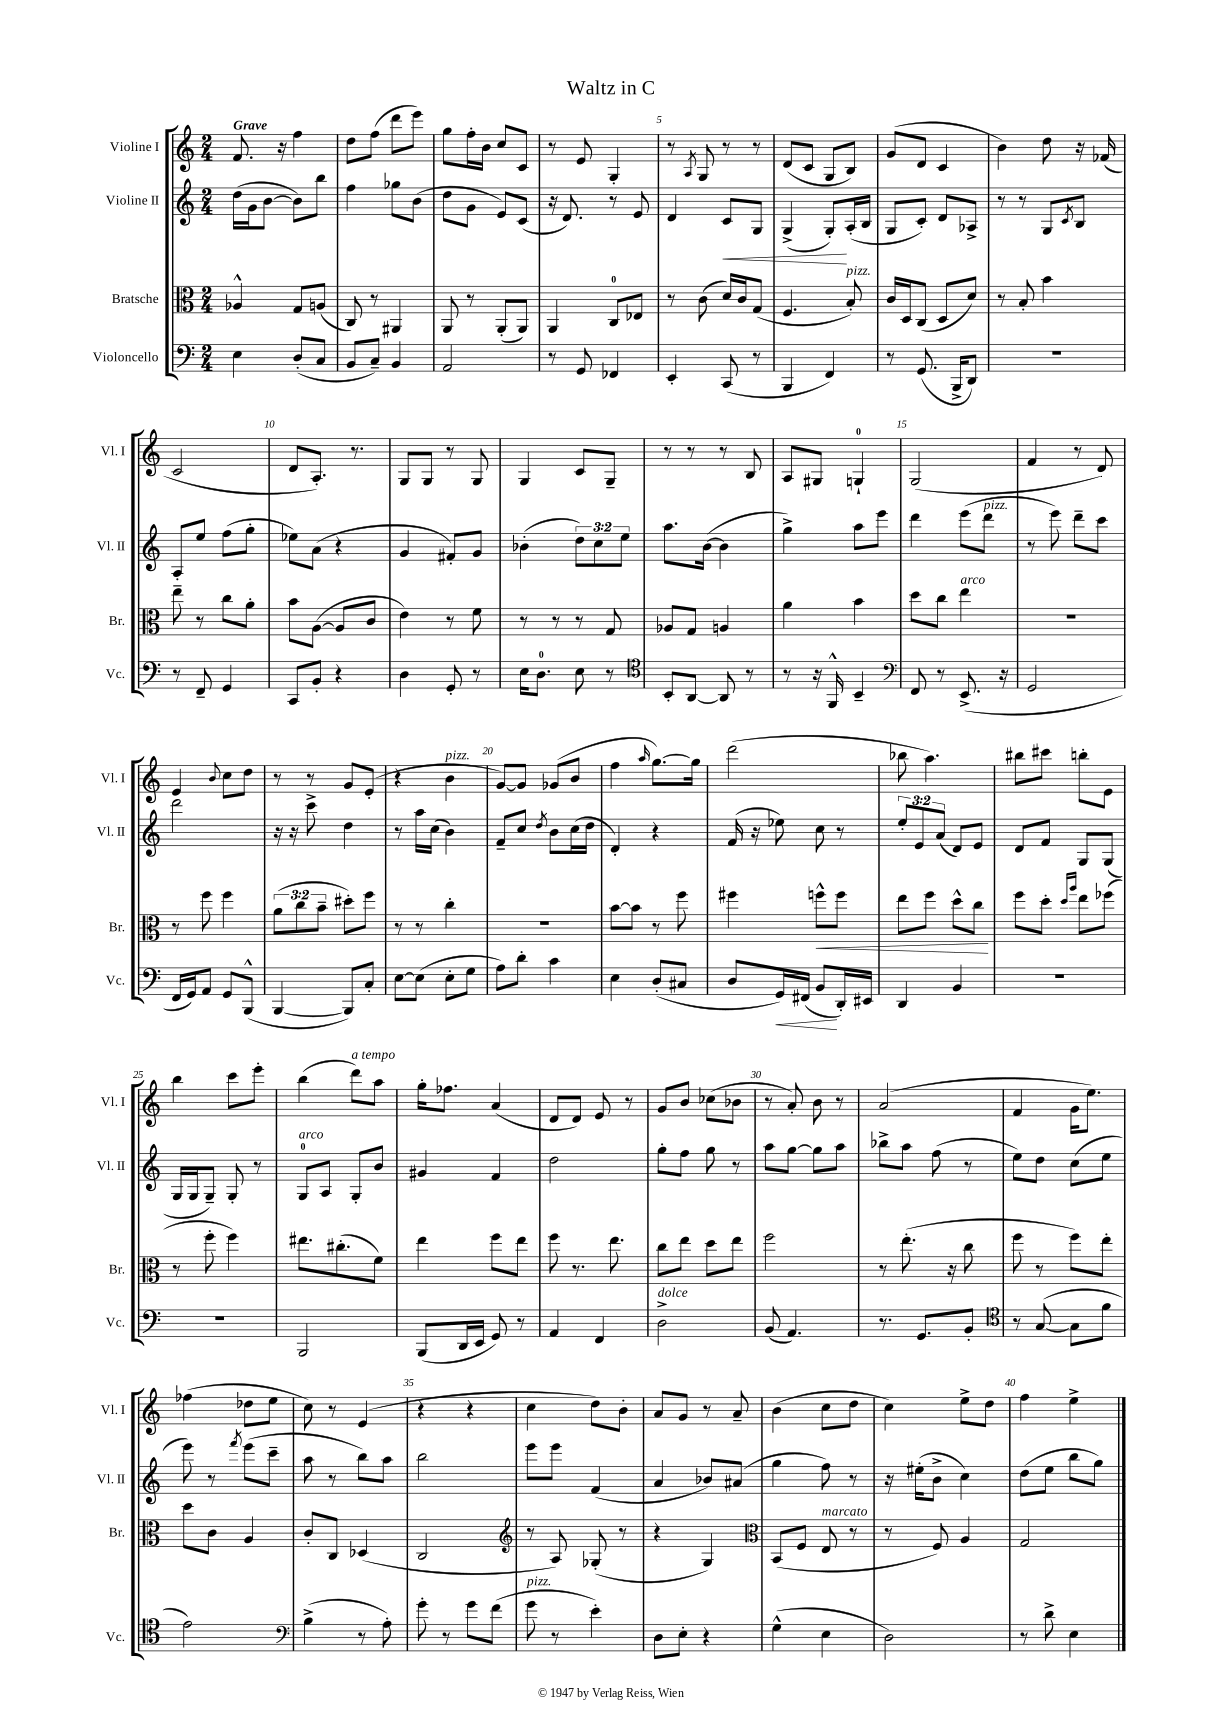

**kern	**kern	**kern	**kern
*staff4	*staff3	*staff2	*staff1
*clefF4	*clefC3	*clefG2	*clefG2
*k[]	*k[]	*k[]	*k[]
*M2/4	*M2/4	*M2/4	*M2/4
4E	4A-^^	(16dd	8.f
.	.	16g	.
.	.	[8b	.
.	.	.	16r
(8D'	8G	8b])	4ff
8C	(8A	8bb	.
=	=	=	=
8BB	8C)	4ff	8dd
8C~)	8r	.	(8ff
4BB	4AA#	8gg-	8ddd
.	.	(8b	8eee)
=	=	=	=
2AA	8AA	8dd	8gg
.	8r	8g	16ff'
.	.	.	16b
.	(8AA'	8e)	8cc
.	8AA)	(8c	8c
=	=	=	=
8r	4AA	16r	8r
.	.	8.d)	.
8GG	.	.	8e
4FF-	8C	8r	4G'
.	8E-	8e	.
=	=	=	=
4EE'	8r	4d	8r
.	.	.	8qA
.	(8c	.	8G
(8CC	16d)	8c	8r
.	16c	.	.
8r	(8G	8G	8r
=	=	=	=
4BBB	4.F	(4G^	(8d
.	.	.	8c
4FF)	.	8G')	8G
.	8B')	(16A'	8B)
.	.	16B	.
=	=	=	=
8r	16c	8G	(8g
.	16D	.	.
(8.GG	(8C	8c')	8d
.	8D	8d	4c
16BBB^	.	.	.
8DD)	8d)	8A-^	.
=	=	=	=
2r	8r	8r	4b)
.	8B'	8r	.
.	4b	8G	8dd
.	.	8qc	.
.	.	8B	16r
.	.	.	(16f-
=	=	=	=
8r	8ee~	8A'	2c
8FF~	8r	8ee	.
4GG	8cc	(8ff	.
.	8a'	8gg'	.
=	=	=	=
8CC	8b	8ee-)	8d
8BB'	([8A	(8a	8.A')
4r	8A]	4r	.
.	.	.	8.r
.	8c	.	.
=	=	=	=
4D	4e)	4g	8G
.	.	.	8G
8GG'	8r	8f#')	8r
8r	8f	8g	8G
=	=	=	=
16E	8r	(4b-'	4G
8.D	.	.	.
.	8r	.	.
8E	8r	12dd)	8c
.	.	12cc	.
8r	8G	.	8G~
.	.	12ee	.
=	=	=	=
*clefC4	*	*	*
8BB'	8A-	8.aa	8r
[8AA	8G	.	8r
.	.	([16b	.
8AA]	4A	4b]	8r
8r	.	.	8B
=	=	=	=
8r	4a	4gg^)	8A
16r	.	.	8G#
16FF^^	.	.	.
4BB~	4b	8aa	4G`
.	.	8eee	.
=	=	=	=
*clefF4	*	*	*
8FF	8dd	4ddd	(2G
8r	8cc	.	.
(8.EE^	4ee	(8eee	.
.	.	8ddd	.
16r	.	.	.
=	=	=	=
2GG	2r	8r	4f
.	.	8eee)	.
.	.	8ddd~	8r
.	.	8ccc	8d)
=	=	=	=
16FF	8r	2ddd	4e
16GG)	.	.	.
8AA	8ff	.	.
.	.	.	8qqb
8GG	4ff	.	8cc
(8BBB^^	.	.	8dd
=	=	=	=
[4BBB	(12a	16r	8r
.	.	16r	.
.	12cc	.	.
.	.	8ccc^	8r
.	12b~	.	.
8BBB])	8dd#')	4dd	8g
8C'	8ff	.	(8e'
=	=	=	=
[8E	8r	8r	4r
(8E]	8r	16aa	.
.	.	(16cc	.
8E'	4cc'	4b)	4b
8G	.	.	.
=	=	=	=
8A)	2r	8f~	[8g)
8d'	.	8cc	8g]
.	.	8qdd	.
4c	.	8b	(8g-
.	.	(16cc	8b
.	.	16dd	.
=	=	=	=
4E	[8b	4d')	4ff
.	8b]	.	.
.	.	.	16qqaa
(8D'	8r	4r	[8.gg)
8C#	8ff	.	.
.	.	.	16gg]
=	=	=	=
8D	4ff#	(16f	(2ddd
.	.	16r	.
16GG)	.	8ee-)	.
(16FF#	.	.	.
8BB	8ff^^	8cc	.
16DD')	8ff	8r	.
16EE#	.	.	.
=	=	=	=
4DD	8ee	12ee'	8bb-
.	.	12e	.
.	8ff	.	4.aa)
.	.	(12a	.
4BB	8dd^^	8d)	.
.	8cc	8e	.
=	=	=	=
2r	8ff	8d	8bb#
.	8dd'	8f	8ccc#
.	16qqdd	.	.
.	16qqaa	.	.
.	8ee	8G	8bb'
.	(8ff-	(8G	8e
=	=	=	=
2r	8r	16G	4bb
.	.	16G	.
.	8ff'	8G~)	.
.	4ff)	8G'	8ccc
.	.	8r	8eee'
=	=	=	=
2BBB	8.ee#	8G	(4bb
.	.	8A	.
.	(8.cc#'	.	.
.	.	8G'	8ddd)
.	8f)	8b	8aa
=	=	=	=
(8BBB	4ee	4g#	16gg'
.	.	.	8.ff-
16DD	.	.	.
16EE	.	.	.
8GG)	8ff	4f	(4a
8r	8ee	.	.
=	=	=	=
4AA	8ff	2dd	8d
.	8.r	.	8d)
4FF	.	.	8e
.	8.ee	.	.
.	.	.	8r
=	=	=	=
2D^	8cc	8gg'	8g
.	8ee	8ff	8b
.	8dd	8gg	(8cc-
.	8ee	8r	8b-
=	=	=	=
(8BB	2ff	8aa	8r
4.AA)	.	[8gg	8a')
.	.	8gg]	8b
.	.	8aa	8r
=	=	=	=
8.r	8r	8bb-^	(2a
.	(8.ee'	8aa	.
8.GG	.	.	.
.	.	(8ff	.
.	16r	.	.
8BB'	8cc	8r	.
=	=	=	=
*clefC4	*	*	*
8r	8ff	8ee)	4f
([8G	8r	8dd	.
8G]	8ff)	(8cc	16g
.	.	.	8.ee)
8f	8ee'	8ee	.
=	=	=	=
2e)	8dd	8eee)	(4ff-
.	8c	8r	.
.	.	8qfff	.
.	4A	(8eee	8dd-
.	.	8ccc~	8ee
=	=	=	=
*clefF4	*	*	*
(4B^	8c'	8aa	8cc)
.	8C	8r	8r
8r	(4D-	8bb)	(4e
8A')	.	8aa	.
=	=	=	=
8g'	2C	2bb	4r
8r	.	.	.
8g	.	.	4r
(8f	.	.	.
=	=	=	=
*	*clefG2	*	*
8g	8r	8eee	4cc
8r	8A)	8eee	.
4e')	(8G-'	(4f	8dd)
.	8r	.	8b'
=	=	=	=
8D	4r	4a	8a
8E'	.	.	8g
4r	4G)	8b-)	8r
.	.	(8a#	8a~
=	=	=	=
*	*clefC3	*	*
(4G^^	(8BB	4gg	(4b
.	8F	.	.
4E	8E	8ff)	8cc
.	8r	8r	8dd
=	=	=	=
2D)	8r	16r	4cc)
.	.	(16ee#'	.
.	8F)	8b^	.
.	4A	4cc)	8ee^
.	.	.	8dd
=	=	=	=
8r	2G	(8dd	4ff
8d^	.	8ee	.
4E	.	8bb	4ee^
.	.	8gg)	.
==	==	==	==
*-	*-	*-	*-
